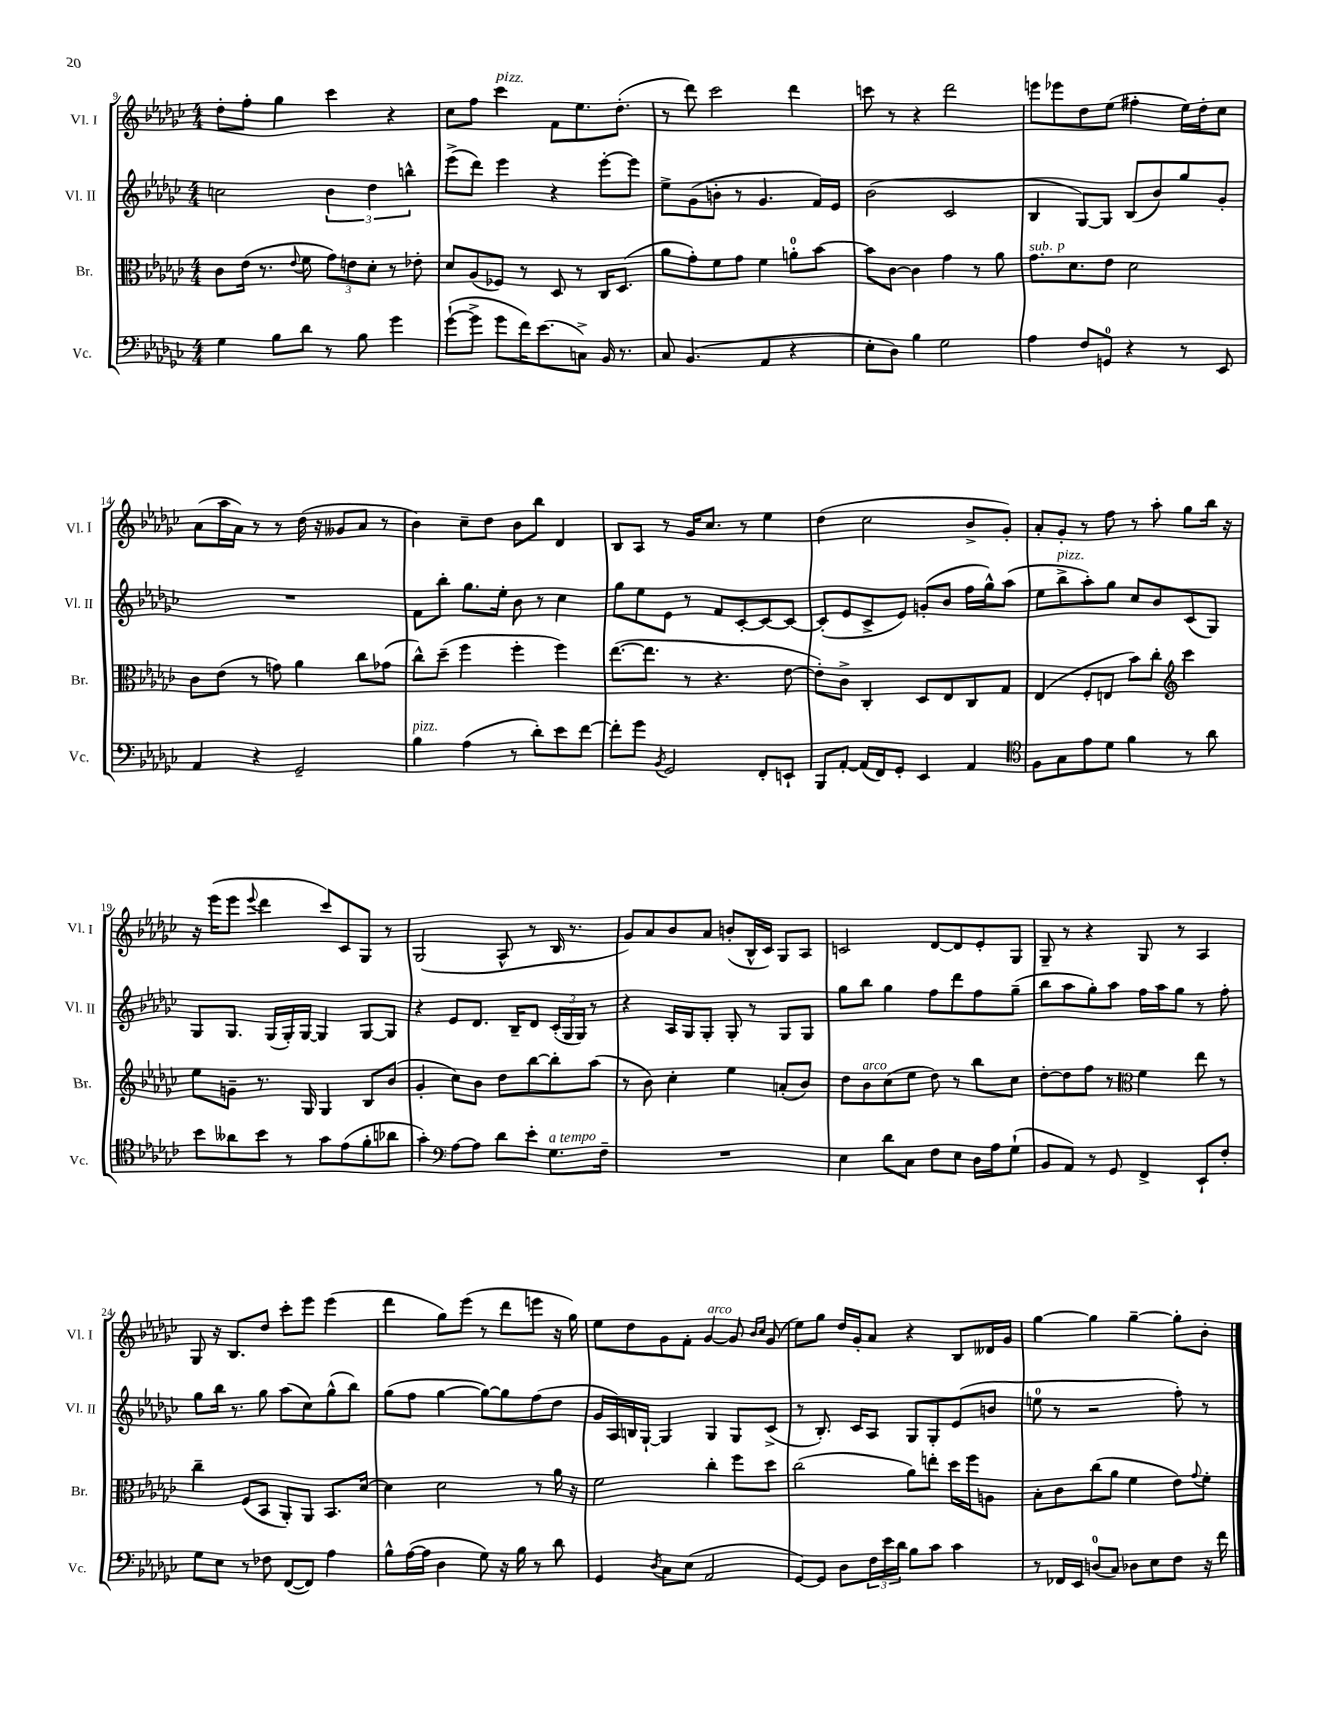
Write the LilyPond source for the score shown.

<<
\new StaffGroup <<
\new Staff = "s0" \with { instrumentName = "Vl. I" shortInstrumentName = "Vl. I" } {
    \clef treble \key ges \major \numericTimeSignature \time 4/4
    des''8-. f''8-. ges''4 ces'''4 r4 |
    ces''8 f''8 ces'''4^\markup { \italic "pizz." } f'8 ees''8. des''8.-.( |
    r8 des'''8) ces'''2 des'''4 |
    c'''8 r8 r4 des'''2 |
    e'''8 ees'''8 des''8 ees''8( fis''4-. ees''16) des''16-. ces''8 |
    aes'8( aes''16 aes'16) r8 r8 des''16( r16 geses'8 aes'8 r8 |
    bes'4) ces''8-- des''8 bes'8 bes''8 des'4 |
    bes8 aes8 r8 ges'16 ces''8. r8 ees''4 |
    des''4( ces''2 bes'8-> ges'8-.) |
    aes'8-. ges'8-. r8 f''8 r8 aes''8-. ges''8 bes''16 r16 |
    r16 ees'''16( ees'''8 \appoggiatura { ees'''8 } des'''4 ces'''8) ces'8 ges8 r8 |
    ges2( aes8-^ r8 bes16 r8. |
    ges'8) aes'8 bes'8 aes'8 b'8-.( bes16-^ ces'16) ges8 aes8 |
    c'2 des'8~ des'8 ees'8-. ges8 |
    ges8-- r8 r4 ges8 r8 aes4 |
    ges8 r16 bes8. des''8 ces'''8-. ees'''8 ees'''4( |
    des'''4 ges''8) ees'''8( r8 des'''8 e'''8 r16 ges''16) |
    ees''8 des''8 ges'8 f'8-. ges'4~^\markup { \italic "arco" } ges'8 \grace { bes'16 ces''16 } ges'8( |
    ees''8) ges''8 des''16 ges'16-. aes'8 r4 bes8 deses'16 ges'16 |
    ges''4~ ges''4 ges''4~-- ges''8-. bes'8-. \bar "|." |
}
\new Staff = "s1" \with { instrumentName = "Vl. II" shortInstrumentName = "Vl. II" } {
    \clef treble \key ges \major \numericTimeSignature \time 4/4
    c''2 \tuplet 3/2 { bes'4 des''4 b''4-^ } |
    ees'''8->( des'''8) ees'''4 r4 ees'''8~-. ees'''8 |
    ees''8-> ges'8( b'8-. r8 ges'4. f'16) ees'16 |
    bes'2( ces'2 |
    bes4 ges8~) ges8 bes8( bes'8) ges''8 ges'8-. |
    R1 |
    f'8 bes''8-. ges''8. ees''16-. bes'8 r8 ces''4 |
    ges''8 ees''8 ees'8 r8 f'8 ces'8~-. ces'8~ ces'8~ |
    ces'8-.( ees'8 ces'8-> ees'8) g'8-.( bes'8 f''16 ges''16-^) aes''8( |
    ees''8 bes''8->^\markup { \italic "pizz." } aes''8-.) ges''8 ces''8 bes'8 ces'8( ges8) |
    ges8 ges8. ges16( ges16-.) ges16~ ges4 ges8~ ges8 |
    r4 ees'8 des'8. bes16-- des'8 \tuplet 3/2 { ces'16-.( ges16 ges16) } r8 |
    r4 aes16 ges16 ges8-. ges8-. r8 ges8 ges8 |
    ges''8 bes''8 ges''4 f''8 des'''8 f''8 ges''8--( |
    bes''8 aes''8 ges''8-.) aes''8 f''16 aes''16 ges''8 r8 f''8-. |
    ges''8 bes''16 r8. ges''8 aes''8( ces''8) ges''8-^( bes''8) |
    ges''8( f''8 ges''4~ ges''8~) ges''8 f''8( des''8 |
    ges'16 aes16) b16 ges16~-! ges4 ges4 ges8 ces'8->( |
    r8 bes8.-.) ces'16 aes8 ges8 ges8-. ees'8( b'8 |
    e''8-0 r8 r2 f''8-.) r8 \bar "|." |
}
\new Staff = "s2" \with { instrumentName = "Br." shortInstrumentName = "Br." } {
    \clef alto \key ges \major \numericTimeSignature \time 4/4
    ces'8 ees'16( r8. \appoggiatura { ees'8 } f'8 \tuplet 3/2 { ges'8) e'8 des'8-. } r8 ees'8-. |
    des'8 aes8( fes8) r8 des8 r8 ces16 des8.( |
    aes'8 ges'8-.) f'8 ges'8 f'4 a'8-0-. bes'8~ |
    bes'8 ces'8~ ces'4 ges'4 r8 aes'8 |
    ges'8.^\markup { \italic "sub. p" } des'8. ees'8 des'2 |
    ces'8 ees'8( r8 g'8) aes'4 ces''8 ges'8( |
    ces''8-^) des''8--( f''4 f''4-. f''4) |
    ees''8.~( ees''8. r8 r4. ees'8~ |
    ees'8-.) ces'8-> ces4-. des8 ees8 ces8 ges8 |
    ees4( f8-. e8 bes'8) ces''8-. \clef treble ces'''4 |
    ees''8 g'8-- r8. ges16 ges4 bes8 bes'8( |
    ges'4-. ces''8) bes'8 des''8 bes''8~ bes''8-. aes''8( |
    r8 bes'8) ces''4-. ees''4 a'8-.( bes'8) |
    des''8 bes'8^\markup { \italic "arco" } ces''8( ees''8 des''8) r8 bes''8 ces''8 |
    des''8~-. des''8 f''8 r8 \clef alto f'4 ees''8 r8 |
    ces''4-- f8( bes,8 aes,8-.) aes,8 bes,8. des'16~ |
    des'4 des'2 r8 aes'16 r16 |
    f'2 ces''4-. f''8 des''8 |
    ces''2( aes'8) e''8-. des''16 f''16 a8 |
    bes8-. ces'8 ces''8( aes'8 f'4 ees'8) \appoggiatura { ges'8 } f'8-. \bar "|." |
}
\new Staff = "s3" \with { instrumentName = "Vc." shortInstrumentName = "Vc." } {
    \clef bass \key ges \major \numericTimeSignature \time 4/4
    ges4 bes8 des'8 r8 bes8 ges'4 |
    ges'8~-!( ges'8-> ges'8 f'16) ees'8.( c8->) bes,16 r8. |
    ces8 bes,4.( aes,4 r4 |
    ees8-. des8) bes4 ges2 |
    aes4 f8 g,8-0 r4 r8 ees,8 |
    aes,4 r4 ges,2-- |
    bes4^\markup { \italic "pizz." } aes4( r8 des'8-.) ees'8 f'8~ |
    f'8-. ges'8 \acciaccatura { bes,8 } ges,2 f,8-. e,8-! |
    bes,,8 aes,8~-. aes,16( f,16) ges,8-. ees,4 aes,4 |
    \clef tenor f8 ges8 ees'8 des'8 f'4 r8 aes'8 |
    bes'8 aeses'8 bes'8 r8 ges'8 ees'8( f'8-. aes'8 |
    ges'4-.) \clef bass aes8~ aes8 des'8 ees'8-. ges8.^\markup { \italic "a tempo" } f16-- |
    R1 |
    ees4 des'8 ces8 f8 ees8 des16 aes16 ges8-!( |
    bes,8 aes,8) r8 ges,8 f,4-> ees,8-! f8-. |
    ges8 ees8 r8 fes8 f,8~( f,8) aes4 |
    bes8-^ aes16~( aes16 des4 ges8) r16 bes16 r8 des'8 |
    ges,4 \acciaccatura { des8 } ces8 ees8( aes,2 |
    ges,8~) ges,8 des8 \tuplet 3/2 { f16 ees'16 des'16 } bes8 ces'8 ces'4 |
    r8 fes,16 ees,16 d8-0( ces8) des8 ees8 f8 r16 f'16 \bar "|." |
}
>>
>>
\layout { \context { \Score currentBarNumber = #9 } }
